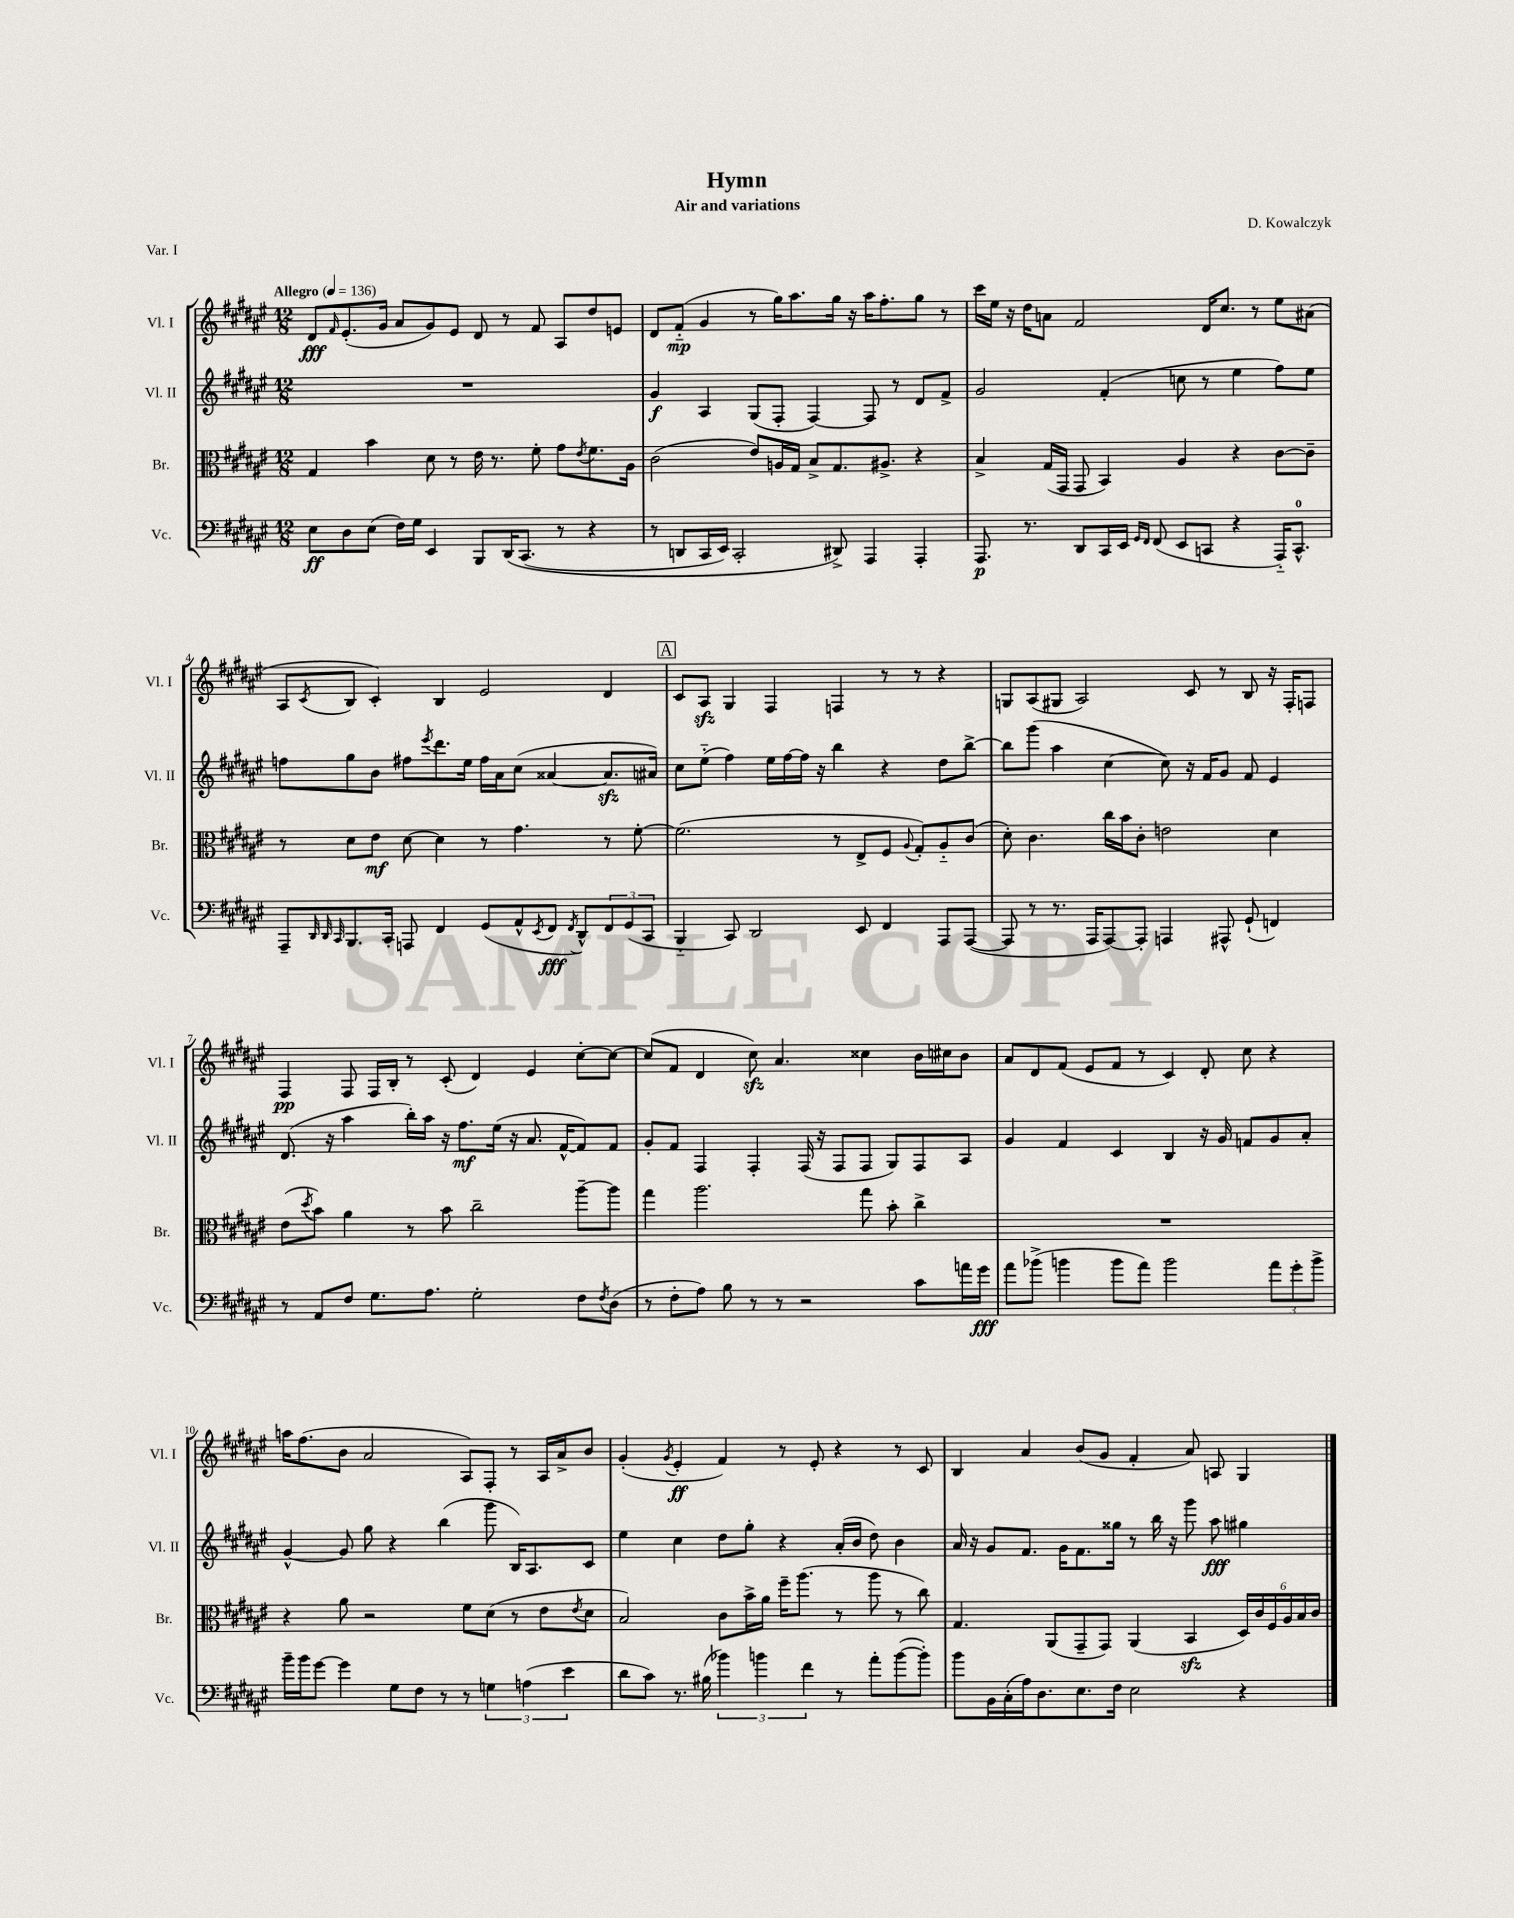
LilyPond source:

\header { title = "Hymn" composer = "D. Kowalczyk" subtitle = "Air and variations" piece = "Var. I" }
<<
\new StaffGroup <<
\new Staff = "s0" \with { instrumentName = "Vl. I" shortInstrumentName = "Vl. I" } {
    \clef treble \key fis \major \numericTimeSignature \time 12/8 \tempo "Allegro" 4 = 136
    dis'8\fff \grace { fis'16 } eis'8.-.( gis'16 ais'8 gis'8) eis'8 dis'8 r8 fis'8 ais8 dis''8 e'8 |
    dis'8 fis'8-_\mp( gis'4 r8 gis''16) ais''8. gis''16 r16 ais''16 fis''8.-. gis''8 r8 |
    cis'''16 eis''16 r16 dis''16 a'8 fis'2 dis'16 cis''8. r8 eis''8 ais'8( |
    ais8 \acciaccatura { cis'8 } b8 cis'4-.) b4 eis'2 dis'4 |
    \mark \markup { \box "A" } cis'8 ais8\sfz gis4 fis4 f4 r8 r8 r4 |
    g8 ais8( gis8 ais2) cis'8 r8 b8 r16 fis16-. f8 |
    fis4\pp fis8 fis16 b16-. r8 cis'8-.( dis'4) eis'4 cis''8~-. cis''8~ |
    cis''8( fis'8 dis'4 cis''8\sfz) ais'4. cisis''4 b'16 cis''16 b'8 |
    ais'8 dis'8 fis'8( eis'8 fis'8 r8 cis'4) dis'8-. cis''8 r4 |
    a''16 fis''8.( b'8 ais'2 ais8) fis8-. r8 ais16 ais'16-> b'8 |
    gis'4-.( \acciaccatura { gis'8 } eis'4-.\ff fis'4) r8 eis'8-. r4 r8 cis'8 |
    b4 ais'4 b'8( gis'8 fis'4-. ais'8) a8 gis4 \bar "|." |
}
\new Staff = "s1" \with { instrumentName = "Vl. II" shortInstrumentName = "Vl. II" } {
    \clef treble \key fis \major \numericTimeSignature \time 12/8
    R1. |
    gis'4\f ais4 gis8( fis8-. fis4~) fis8 r8 dis'8 fis'8-> |
    gis'2 fis'4-.( c''8 r8 eis''4 fis''8) eis''8 |
    f''8 gis''8 b'8 fis''8 \acciaccatura { eis'''8 } dis'''8. eis''16 fis''16 ais'16 cis''8( aisis'4~ aisis'8.\sfz ais'16) |
    \mark \markup { \box "A" } cis''8 eis''8-_( fis''4) eis''16 fis''16~ fis''16 r16 b''4 r4 dis''8 b''8~-> |
    b''8 gis'''8( ais''4 cis''4~ cis''8) r16 fis'16 gis'8 fis'8 eis'4 |
    dis'8.( r16 ais''4 b''16-.) ais''16 r16 fis''8.\mf eis''16( r16 ais'8. fis'16~-^ fis'8) fis'8 |
    gis'8-. fis'8 fis4 fis4-. fis16( r16 fis8 fis8 gis8) fis8 ais8 |
    gis'4 fis'4 cis'4 b4 r16 gis'16 f'8 gis'8 ais'8-. |
    gis'4~-^ gis'8 gis''8 r4 b''4( gis'''8 b16) ais8. cis'8 |
    eis''4 cis''4 dis''8 gis''8-. r4 ais'16-.( b'16 dis''8) b'4 |
    ais'16 r16 gis'8 fis'8. gis'16 fis'8. gisis''16 r8 b''16 r16 gis'''8 ais''8\fff gis''4 \bar "|." |
}
\new Staff = "s2" \with { instrumentName = "Br." shortInstrumentName = "Br." } {
    \clef alto \key fis \major \numericTimeSignature \time 12/8
    gis4 b'4 dis'8 r8 eis'16 r8. fis'8-. gis'8 \acciaccatura { eis'8 } fis'8. ais16 |
    cis'2( eis'8) a16 gis16 b8-> gis8. ais8.-> r4 |
    b4-> gis16( gis,16 gis,8 b,4) ais4 r4 cis'8~ cis'8-- |
    r8 dis'8 eis'8\mf dis'8~ dis'4 r8 gis'4. r8 fis'8~-. |
    \mark \markup { \box "A" } fis'2.( r8 eis8-> fis8 \appoggiatura { ais8 } gis8-.) ais8-_ cis'8( |
    dis'8-.) cis'4. cis''16 b'16 cis'8-. e'2 dis'4 |
    eis'8( \acciaccatura { dis''8 } b'8) ais'4 r8 b'8 cis''2-- ais''8~-- ais''8 |
    gis''4 ais''2. gis''8 b'8-. cis''4-> |
    R1. |
    r4 ais'8 r2 fis'8 dis'8( r8 eis'8 \acciaccatura { eis'8 } dis'8 |
    b2) cis'8 b'16-> ais'16 fis''16-- ais''8.( r8 ais''8 r8 cis''8) |
    gis4. ais,8( gis,8-- gis,8) ais,4( b,4\sfz \tuplet 6/4 { dis16) cis'16 fis16 ais16 b16 cis'16 } \bar "|." |
}
\new Staff = "s3" \with { instrumentName = "Vc." shortInstrumentName = "Vc." } {
    \clef bass \key fis \major \numericTimeSignature \time 12/8
    eis8\ff dis8 eis8( fis16) gis16 eis,4 b,,8 dis,16\( cis,8.( r8 r4 |
    r8 d,8 cis,16 eis,16) cis,2-. dis,8->\) ais,,4 ais,,4-. |
    ais,,8.\p r8. dis,8 cis,16 eis,16 \grace { gis,16 fis,16 } fis,8( eis,8 c,8 r4 ais,,16-_) c,8.-0-^ |
    ais,,8-- \grace { dis,32 dis,32 cis,32 } b,,8. cis,16-. a,,8 fis,4 gis,8( ais,8-^ \acciaccatura { eis,8 } fis,8\fff \acciaccatura { fis,8 } dis,8-^) \tuplet 3/2 { fis,8 gis,8( cis,8 } |
    \mark \markup { \box "A" } b,,4-_ cis,8) dis,2 eis,8 fis,4 ais,,8 ais,,8~( |
    ais,,8 r8 r8. ais,,16 ais,,8~) ais,,8-. a,,4 ais,,8-^ gis,8-!( f,4) |
    r8 ais,8 fis8 gis8. ais8. gis2-. fis8 \acciaccatura { fis8 } dis8( |
    r8 fis8-. ais8) b8 r8 r8 r2 cis'8 a'16 gis'16\fff |
    ais'8 bes'8->( b'4 b'8 ais'8) b'2 \tuplet 3/2 { ais'8 gis'8-. b'8-> } |
    b'16-- b'16 gis'8~ gis'4 gis8 fis8 r8 r8 \tuplet 3/2 { g4 a4( eis'4 } |
    dis'8 cis'8) r8. bis16( \tuplet 3/2 { bes'4) b'4 fis'4 } r8 ais'8-. b'8~( b'8-.) |
    b'8 b,16 cis16-.( ais16) dis8. eis8. fis16 eis2 r4 \bar "|." |
}
>>
>>
